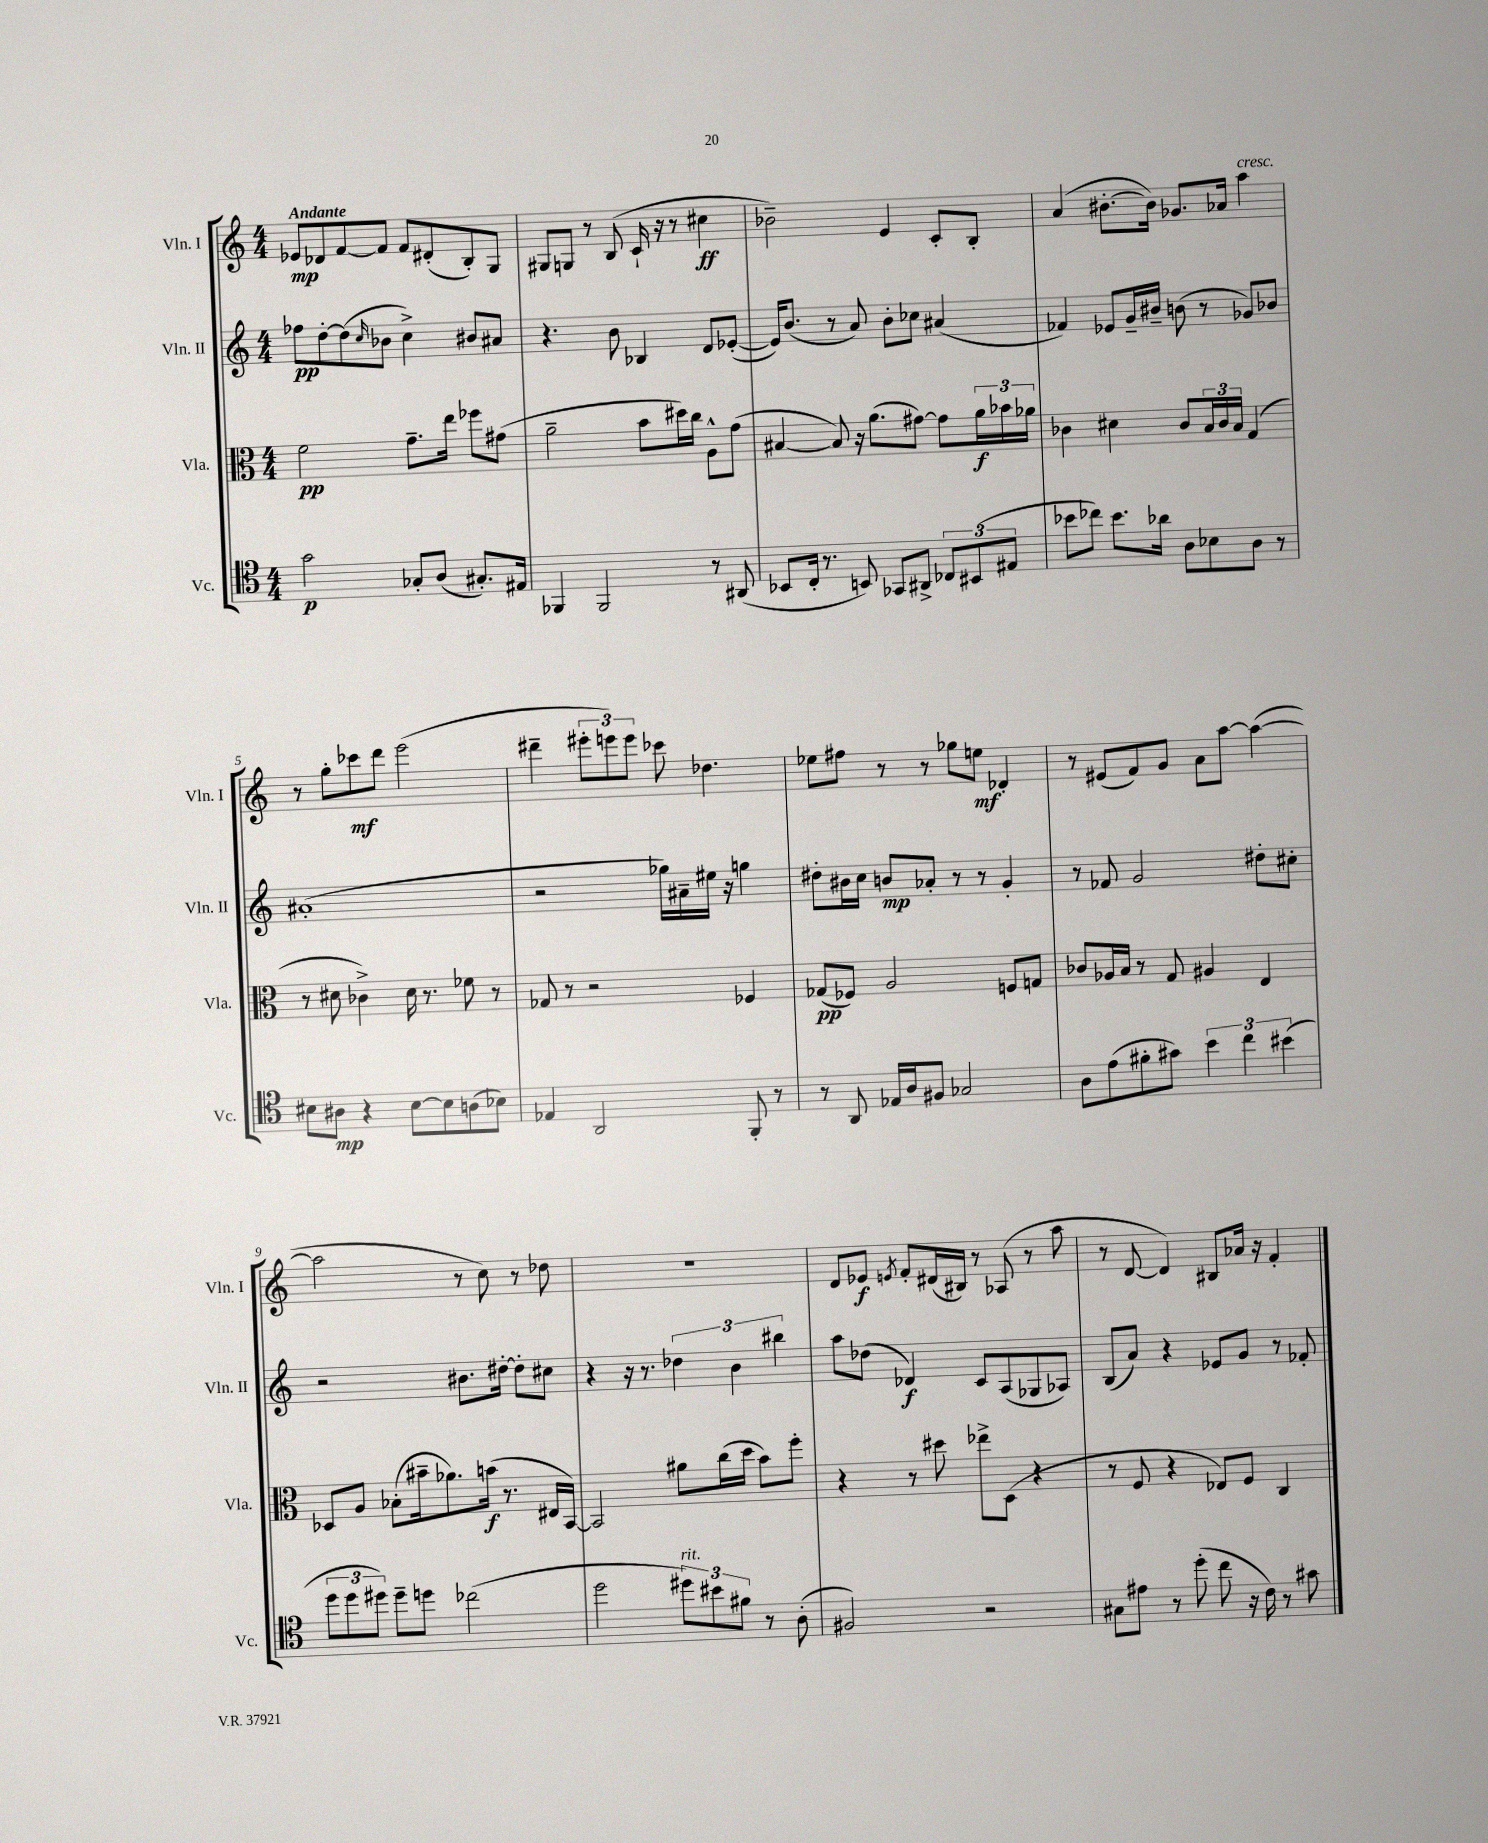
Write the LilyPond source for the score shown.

<<
\new StaffGroup <<
\new Staff = "s0" \with { instrumentName = "Vln. I" shortInstrumentName = "Vln. I" } {
    \clef treble \key c \major \numericTimeSignature \time 4/4 \tempo "Andante"
    ees'8\mp des'8 f'8~ f'8 f'8 dis'8-.( b8-.) g8 |
    gis8 g8 r8 b8( c'16-! r16 r8 cis''4\ff |
    bes'2--) e'4 c'8-. b8-. |
    a'4( bis'8.~-. bis'16) ges'8. aes'16 a''4^\markup { \italic "cresc." } |
    r8 g''8-. ces'''8\mf d'''8 e'''2( |
    dis'''4-- \tuplet 3/2 { eis'''8-. e'''8) e'''8 } ces'''8 des''4. |
    ees''8 fis''8 r8 r8 ges''8 e''8\mf des'4-. |
    r8 eis'8( f'8) g'8 a'8 a''8~ a''4~( |
    a''2 r8 c''8) r8 des''8 |
    r1 |
    d'8 ees'8\f \acciaccatura { e'8 } f'8-. dis'16( bis16) r8 aes8( r8 a''8 |
    r8 d'8~ d'4) bis8 aes'16 r16 f'4-. \bar "|." |
}
\new Staff = "s1" \with { instrumentName = "Vln. II" shortInstrumentName = "Vln. II" } {
    \clef treble \key c \major \numericTimeSignature \time 4/4
    fes''8\pp d''8~-. d''8( \grace { c''16 } bes'8 c''4->) bis'8 ais'8 |
    r4. b'8 bes4 d'8 ees'8~-.( |
    ees'16) b'8.( r8 a'8) b'8-. ces''8 ais'4( |
    fes'4) ees'8 g'16-- bis'16-- b'8( r8 ges'8) bes'8 |
    ais'1-.( |
    r2 ges''16) ais'16-- eis''16 r16 g''4 |
    dis''8-. bis'16 c''16 b'8\mp aes'8-. r8 r8 g'4-. |
    r8 fes'8 g'2 dis''8-. cis''8-. |
    r2 bis'8. dis''16~-. dis''8-. cis''8 |
    r4 r16 r8. \tuplet 3/2 { des''4 b'4 bis''4 } |
    a''8 des''8( des'4\f) c'8 a8( ges8 aes8) |
    b8( a'8) r4 ees'8 g'8 r8 fes'8-. \bar "|." |
}
\new Staff = "s2" \with { instrumentName = "Vla." shortInstrumentName = "Vla." } {
    \clef alto \key c \major \numericTimeSignature \time 4/4
    f'2\pp g'8.-- e''16 fes''8 gis'8( |
    a'2-- b'8 dis''16) c''16 a8-^ g'8( |
    bis4~ bis8) r16 a'8.( gis'8~) gis'8 \tuplet 3/2 { a'16\f bes'16 aes'16 } |
    ces'4 dis'4 ces'8 \tuplet 3/2 { b16 ces'16 b16 } g4( |
    r8 dis'8 ces'4->) dis'16 r8. fes'8 r8 |
    ges8 r8 r2 fes4 |
    ges8\pp( fes8) a2 f8 g8 |
    ces'8 aes16 b16 r8 g8 ais4 e4 |
    des8 a8 bes8-.( bis'16-- aes'8.) b'16\f( r8. eis16 b,16~) |
    b,2 ais'8 c''16( d''16 b'8) f''8-. |
    r4 r8 dis''8 ees''8-> d8( r4 |
    r8 f8 r4 ees8) f8 c4 \bar "|." |
}
\new Staff = "s3" \with { instrumentName = "Vc." shortInstrumentName = "Vc." } {
    \clef tenor \key c \major \numericTimeSignature \time 4/4
    g'2\p ges8-. a8( gis8.-.) eis16 |
    fes,4 fes,2 r8 ais,8( |
    bes,8 c16-. r8. b,8) ges,8 ais,8-> \tuplet 3/2 { ces8 bis,8( eis8 } |
    bes'8 ces''8) bes'8. aes'16 a8 bes8 a8 r8 |
    bis8 ais8\mp r4 bis8~ bis8 a8( bes8) |
    ees4 a,2 f,8-. r8 |
    r8 a,8 ees16 a16 fis8 ges2 |
    a8 e'8( fis'8-. gis'8) \tuplet 3/2 { b'4 c''4 bis'4( } |
    \tuplet 3/2 { d''8 d''8 dis''8) } dis''8-- d''8 ces''2( |
    d''2 \tuplet 3/2 { dis''8^\markup { \italic "rit." }) bis'8 fis'8 } r8 a8-.( |
    fis2) r2 |
    gis8 eis'8 r8 d''8-.( c''8 r16 c'16) r8 gis'8 \bar "|." |
}
>>
>>
